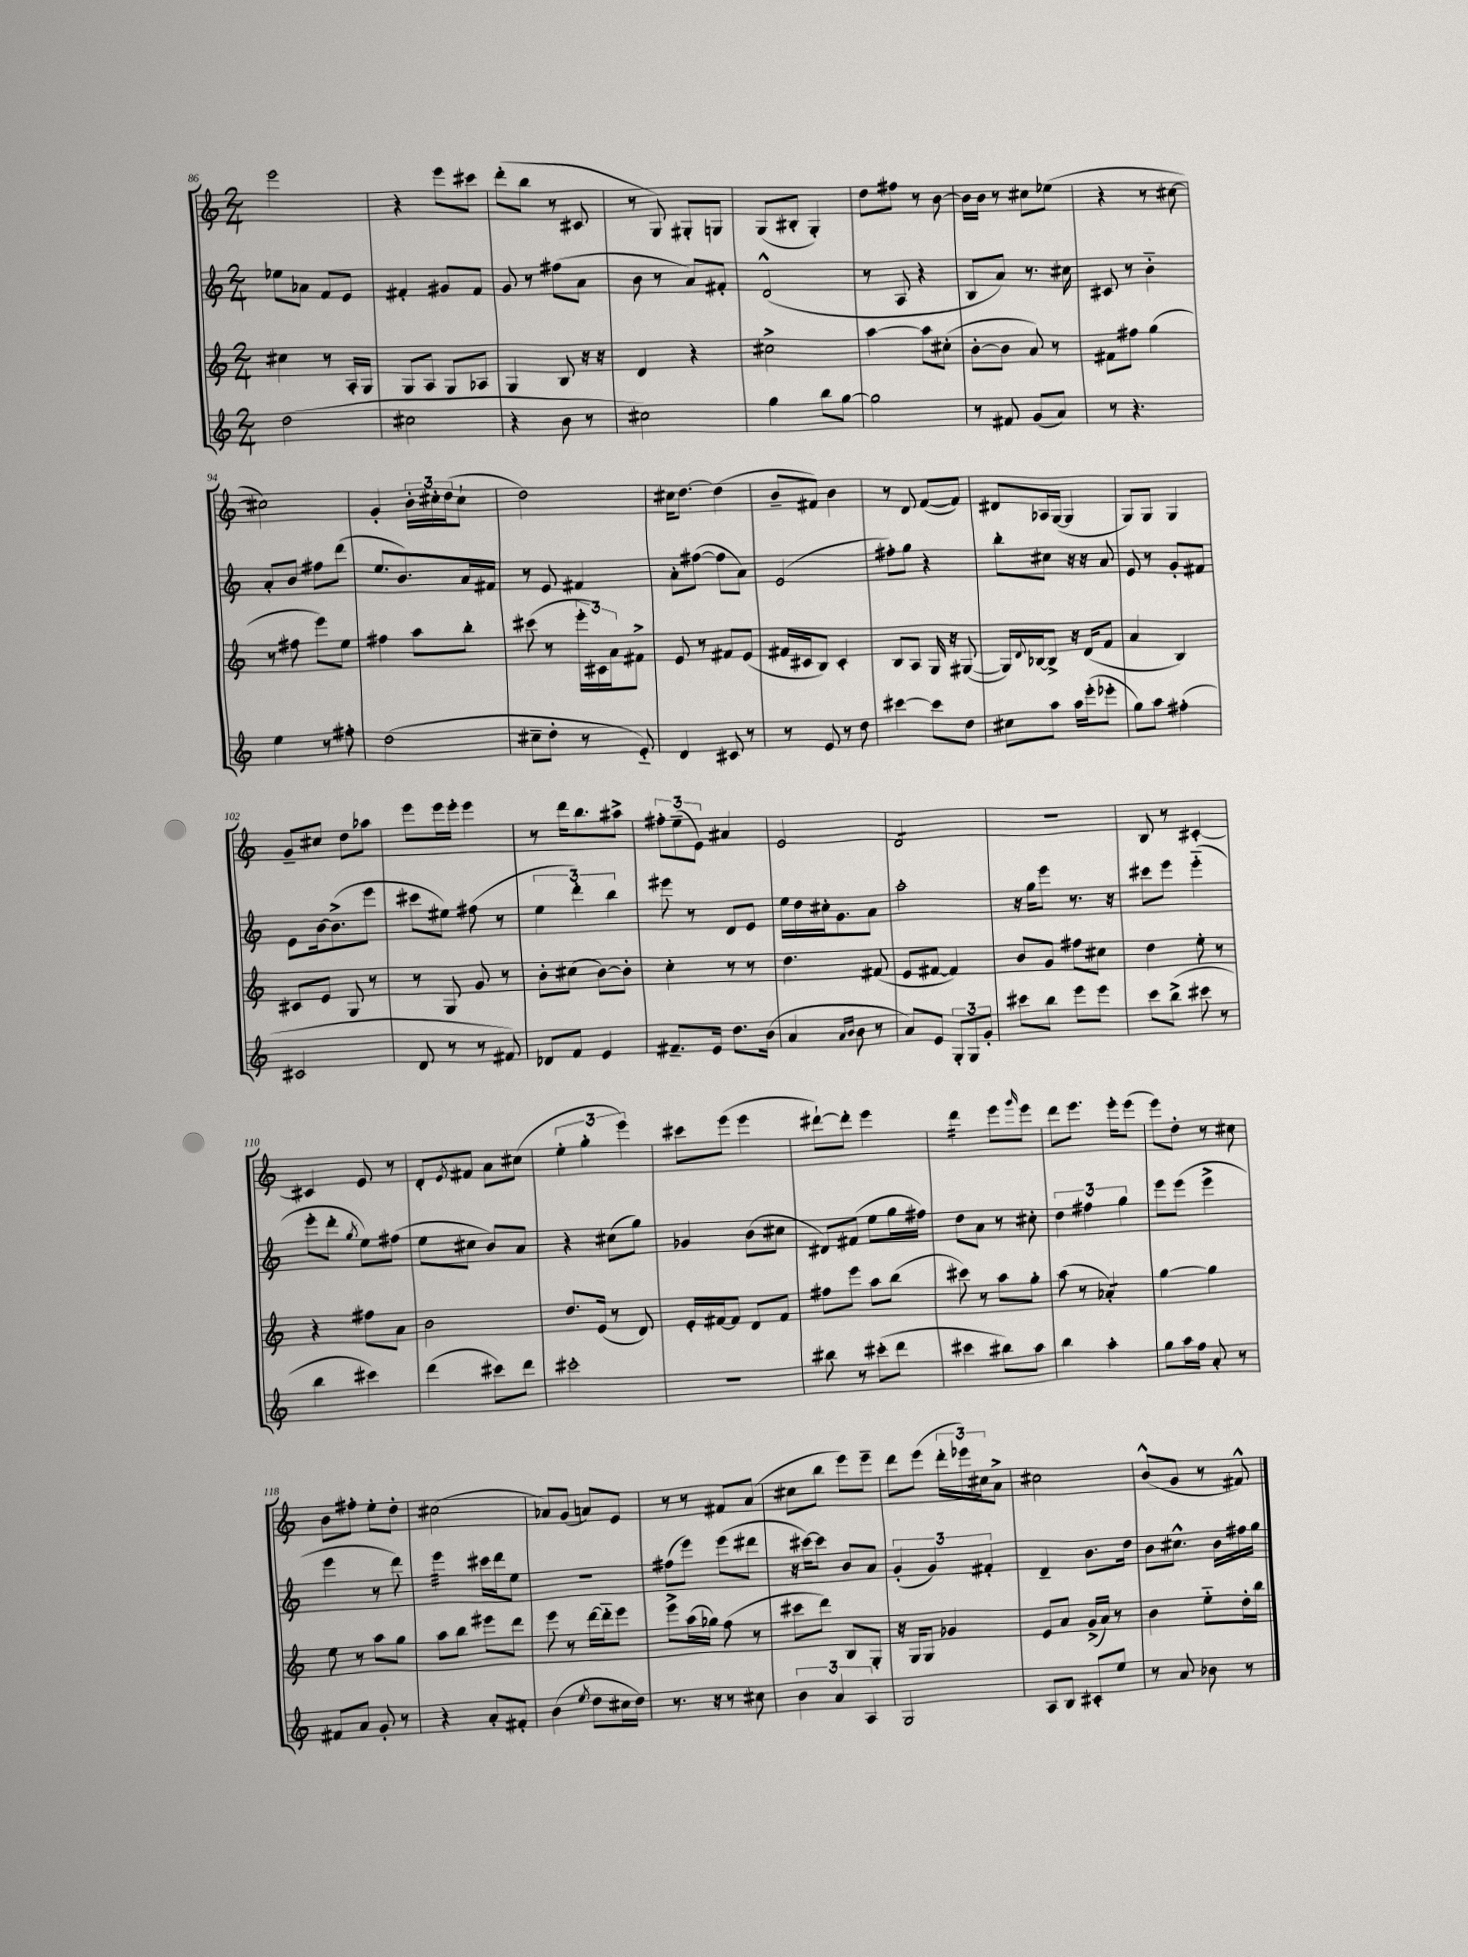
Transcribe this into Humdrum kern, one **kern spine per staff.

**kern	**kern	**kern	**kern
*staff4	*staff3	*staff2	*staff1
*clefG2	*clefG2	*clefG2	*clefG2
*k[]	*k[]	*k[]	*k[]
*M2/4	*M2/4	*M2/4	*M2/4
(2dd	4cc#	8ee-	2eee
.	.	8a-	.
.	8r	8f	.
.	16A'	8e	.
.	16G	.	.
=	=	=	=
2cc#	8G	4f#'	4r
.	8A	.	.
.	8G	8g#	8eee
.	8A-	8f#	8ccc#
=	=	=	=
4r	4G	8g	(8ddd'
.	.	8r	8bb
8b	8B	(8ff#	8r
8r	16r	8a	8c#
.	16r	.	.
=	=	=	=
2cc#)	4d	8b	8r
.	.	8r	8G)
.	4r	8a)	8G#'
.	.	8f#'	8G
=	=	=	=
4gg	2cc#^	(2d^^	(8G
.	.	.	8B#'
8bb	.	.	4G')
[8gg	.	.	.
=	=	=	=
2gg]	[4aa	8r	8dd
.	.	8A	8ff#
.	8aa]	4r	8r
.	(8cc#'	.	[8b
=	=	=	=
8r	[8b'	8B	16b]
.	.	.	16b
8f#	8b]	8a)	8r
(8g	8a)	8.r	8cc#
8a)	8r	.	(8ee-
.	.	16cc#	.
=	=	=	=
8r	8f#	8c#	4r
4.r	8ff#	8r	.
.	(4gg	4b'~	8r
.	.	.	[8cc#
=	=	=	=
4ee	8r	8a'	2cc#])
.	8ff#	8b	.
8r	8eee)	8ff#	.
8ff#'	8ee	(8ddd	.
=	=	=	=
(2dd	4ff#	8.ee	4g'
.	.	8.b)	.
.	8aa	.	24b'
.	.	.	24cc#'
.	.	.	(24dd
.	8bb'	16a	8cc#`
.	.	16f#	.
=	=	=	=
8cc#~	(8ccc#	8r	2dd)
8dd'	8r	8e	.
8r	24eee'	4f#	.
.	24c#)	.	.
.	24a	.	.
8e'~)	8f#^	.	.
=	=	=	=
4d	8e	8a'	16cc#
.	.	.	[8.dd
.	8r	([8ff#	.
8c#	8f#	8ff#]	(4dd]
8r	(8e	8a)	.
=	=	=	=
8r	16f#	(2e	8b~
.	16c#	.	.
8e	8B)	.	8f#)
8r	4c#'	.	4b
8dd	.	.	.
=	=	=	=
[4ccc#	8B	8ff#')	8r
.	8A	8gg	8d
8ccc#]	16G	4r	([8f
.	16r	.	.
8dd	([8G#	.	8f])
=	=	=	=
8cc#	16G#])	8bb'	8d#
.	8qqd	.	.
.	[16B-	.	.
8aa	8B-^]	8cc#	16A-
.	.	.	([16G
16aa	16r	16r	4G]
(16eee'	(16d	16r	.
8eee-'	8f	8a	.
=	=	=	=
8gg)	4a	8e	8G)
8aa	.	8r	8G
(4ff#'	4B)	8g'	4G
.	.	8f#	.
=	=	=	=
2c#	8c#	8e	8g~
.	8e	[16b	8cc#
.	.	(8.b^]	.
.	8G	.	8dd
.	8r	8eee	8aa-
=	=	=	=
8d	8r	8ccc#	8eee
8r	8G	8ee#)	16eee
.	.	.	16eee'
8r	8g	(8ff#	4eee
8f#)	8r	8r	.
=	=	=	=
8d-	8b'	6ee	8r
8f	(8cc#	.	16ddd
.	.	6ddd')	.
.	.	.	8.bb
4e	[8b)	.	.
.	.	6bb	.
.	8b']	.	8aa#^
=	=	=	=
8.f#~	4cc'	8eee#	12ff#'
.	.	.	(12ee~
.	.	8r	.
.	.	.	12e)
16e	.	.	.
8.dd	8r	8d	4a#
.	8r	8e	.
(16b	.	.	.
=	=	=	=
4a	4.dd	16ee	2e
.	.	16dd	.
.	.	16cc#'	.
.	.	8.g	.
16qqa	.	.	.
16qqb	.	.	.
8b	.	.	.
8r	(8f#	8a	.
=	=	=	=
8a)	8e	2aa'	2d
8e	[8f#	.	.
12G'	4f#])	.	.
12G	.	.	.
12g'	.	.	.
=	=	=	=
8ccc#	8b	16r	2r
.	.	16gg	.
8bb	8g	8eee	.
8eee	8ff#	8.r	.
8eee	8cc#	.	.
.	.	16r	.
=	=	=	=
8ccc	4dd	8ccc#	8B
(8bb^	.	8eee	8r
8ccc#	8ee'	(4eee'~	[4c#'
8r	8r	.	.
=	=	=	=
4bb	4r	8eee'	4c#]
.	.	8ddd'	.
.	.	8qgg	.
4ccc#)	8ff#	8ee)	8e
.	8a	(8ff#	8r
=	=	=	=
(4ddd	2b	8ee	8d'
.	.	.	8qe
.	.	8cc#	8f#
8ccc#)	.	8b)	8a
8ddd	.	8a	(8cc#
=	=	=	=
2ccc#'	8.dd	4r	6ee'
.	.	.	6gg'
.	(16e	.	.
.	8r	(8cc#	.
.	.	.	6eee)
.	8d)	8gg)	.
=	=	=	=
2r	16e'	4g-	8ccc#
.	[16f#	.	.
.	8f#]	.	(8eee
.	8d	(8b	4eee
.	8f#	8cc#	.
=	=	=	=
8bb#	8ff#	8d#)	[8ddd#`)
8r	8eee	(8f#	8ddd#']
(8ccc#'	8aa	8ee	4eee
8ddd	(8bb	16gg	.
.	.	16ff#)	.
=	=	=	=
4ccc#	8ccc#)	8dd	4ddd
.	8r	8a	.
8bb#)	8aa	8r	8eee
.	.	.	16qqggg
8aa	8gg'	8cc#'	8eee
=	=	=	=
4bb	(8aa	6dd	8ddd
.	8r	.	8.eee
.	.	6ff#	.
4aa'	4a-')	.	.
.	.	.	16eee'
.	.	6gg	.
.	.	.	(8eee
=	=	=	=
8gg	[4gg	8eee	8eee)
16aa	.	(8eee	8dd'
16ff	.	.	.
8a'	4gg]	4eee^	8r
8r	.	.	8cc#
=	=	=	=
8f#	8ee	4eee	8b
8a	8r	.	8ff#'
8g'	8aa	8r	8ee'
8r	8gg	8ddd)	8dd'
=	=	=	=
4r	8aa	4eee	(2cc#
.	8bb	.	.
8a'	8eee#	16ccc#	.
.	.	16ddd	.
8f#'	8ddd	8ee	.
=	=	=	=
(4b	8eee	2r	8a-)
.	8r	.	(8g
8qee	.	.	.
8dd	[16ddd	.	8a)
.	16ddd'~]	.	.
16cc#	8eee	.	8e
16dd)	.	.	.
=	=	=	=
8.r	8eee^	(8ff#	8r
.	(16aa	8eee)	8r
16r	16gg-)	.	.
8r	(8ff	(8eee	8f#
8cc#	8r	8ddd#	(8a
=	=	=	=
6b	8ccc#	16r	8cc#
.	.	[16ccc#)	.
.	8ddd)	8ccc#]	8bb
6a	.	.	.
.	8B	8b	8eee)
6A	.	.	.
.	8G'	8a	8eee~
=	=	=	=
2G	16r	(6g'	8ddd
.	16G	.	.
.	8G	.	(8eee
.	.	6g)	.
.	4g-	.	24ddd'
.	.	.	24eee-)
.	.	6f#'	24cc#
.	.	.	8a^
=	=	=	=
8A	8e	4d~	2cc#
8B	8a	.	.
8c#'	(16g^	8.b	.
.	16a)	.	.
8ee	8r	.	.
.	.	16dd	.
=	=	=	=
8r	4b	8b	(8b^^
8a	.	8.cc#^^	8g
8b-	8ee'~	.	8r
.	.	16b	.
8r	16dd'	16ff#	8f#^^)
.	16bb	16gg	.
==	==	==	==
*-	*-	*-	*-
